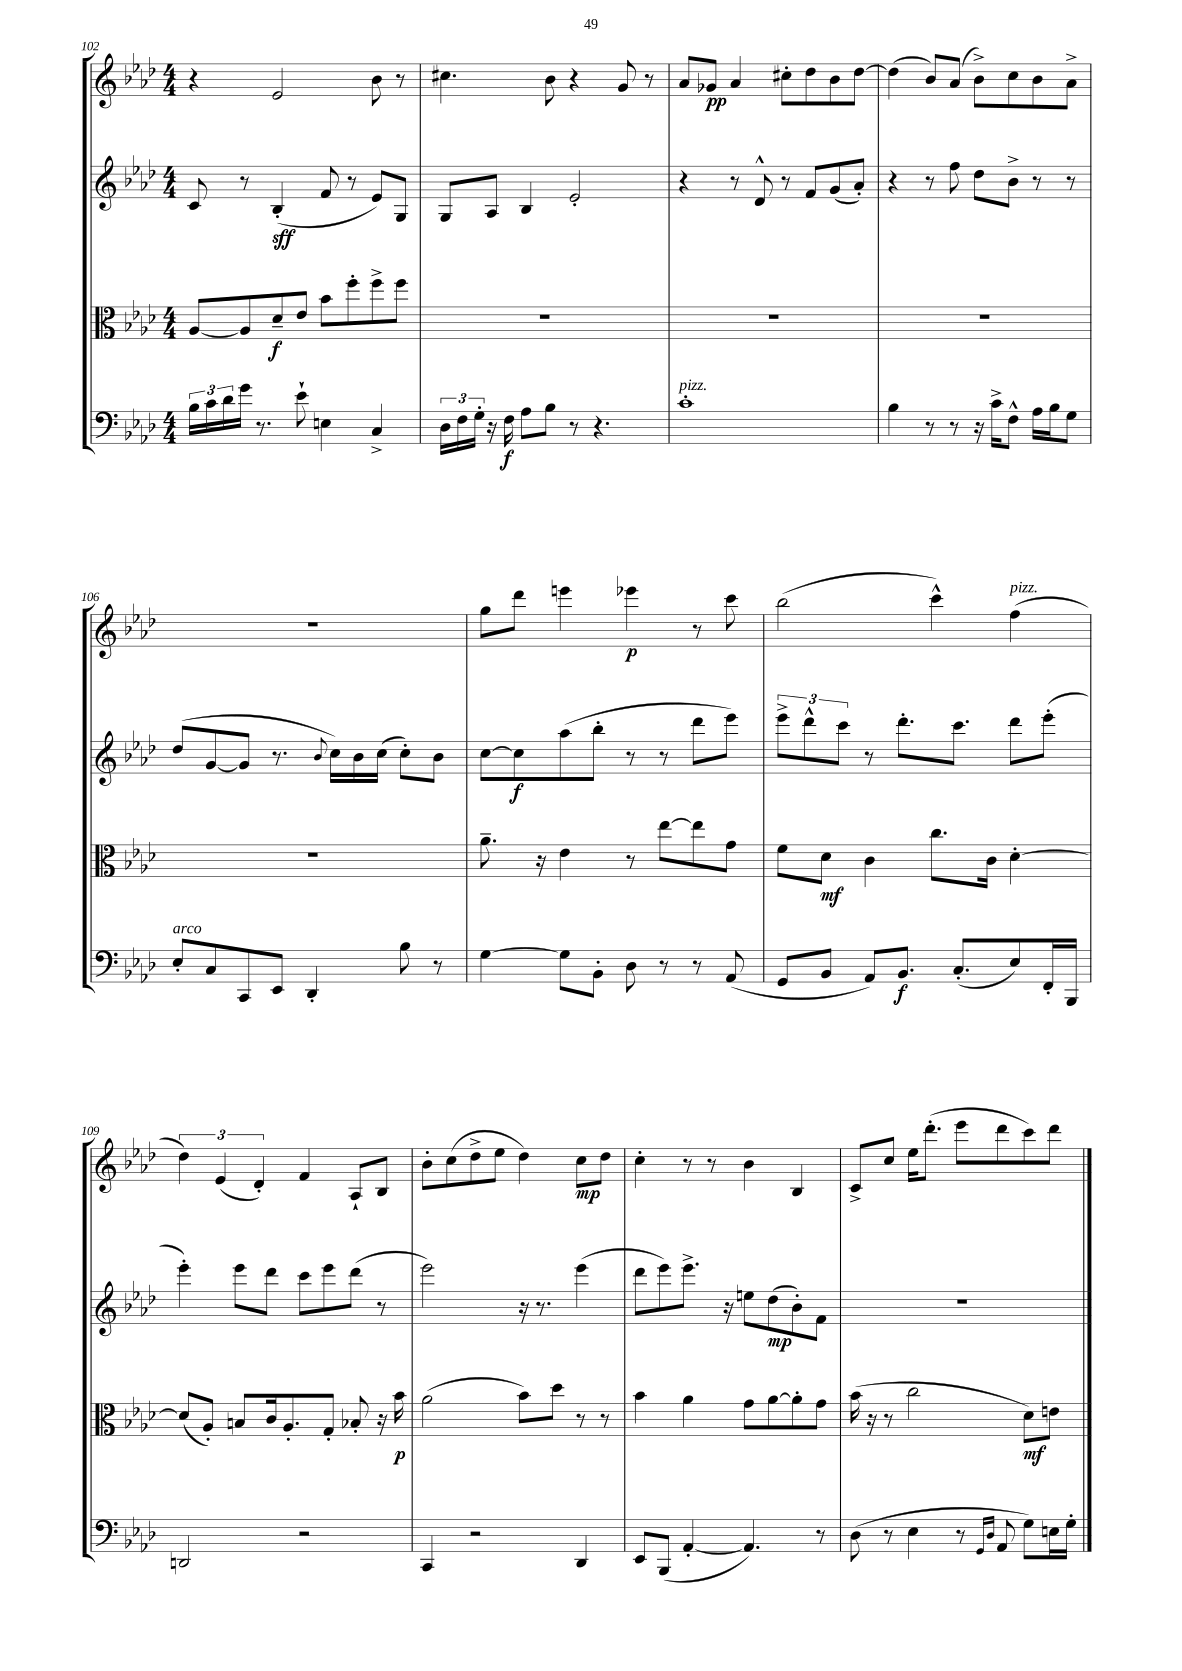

**kern	**kern	**kern	**kern
*staff4	*staff3	*staff2	*staff1
*clefF4	*clefC3	*clefG2	*clefG2
*k[b-e-a-d-]	*k[b-e-a-d-]	*k[b-e-a-d-]	*k[b-e-a-d-]
*M4/4	*M4/4	*M4/4	*M4/4
24B-\LL	[8A-/L	8c/	4r
24c\	.	.	.
24d-\	.	.	.
16g\JJ	8A-/]	8r	.
8.r	.	.	.
.	8d-~/	(4B-'/	2e-/
8e-`\	8e-/J	.	.
4E\	8b-\L	8f/	.
.	8ff'\	8r	.
4C^/	8ff^\	8e-/L)	8b-\
.	8ff\J	8G/J	8r
=	=	=	=
24D-\LL	1r	8G/L	4.cc#\
24F\	.	.	.
24G'\JJ	.	.	.
16r	.	8A-/J	.
16F\	.	.	.
8A-\L	.	4B-/	.
8B-\J	.	.	8b-\
8r	.	2e-'/	4r
4.r	.	.	.
.	.	.	8g/
.	.	.	8r
=	=	=	=
1c'	1r	4r	8a-/L
.	.	.	8g-/J
.	.	8r	4a-/
.	.	8d-^^/	.
.	.	8r	8cc#'\L
.	.	8f/L	8dd-\
.	.	(8g/	8b-\
.	.	8a-'/J)	[8dd-\J
=	=	=	=
4B-\	1r	4r	(4dd-\]
8r	.	8r	8b-/L)
8r	.	8ff\	(8a-/J
16r	.	8dd-\L	8b-^\L)
16c^\LK	.	.	.
8F^^\J	.	8b-^\J	8cc\
16A-\LL	.	8r	8b-\
16B-\J	.	.	.
8G\J	.	8r	8a-^\J
=	=	=	=
8E-'/L	1r	(8dd-/L	1r
8C/	.	[8g/	.
8CC/	.	8g/]J	.
8EE-/J	.	8.r	.
4DD-'/	.	.	.
.	.	8qqb-/	.
.	.	16cc\LL)	.
.	.	16b-\	.
.	.	(16cc\JJ	.
8B-\	.	8cc'\L)	.
8r	.	8b-\J	.
=	=	=	=
[4G\	8.a-~\	[8cc\L	8gg\L
.	.	8cc\]	8ddd-\J
.	16r	.	.
8G\]L	4e-\	(8aa-\	4eee\
8BB-'\J	.	8bb-'\J	.
8D-\	8r	8r	4eee-\
8r	[8ee-\L	8r	.
8r	8ee-\]	8ddd-\L	8r
(8AA-/	8g\J	8eee-\J)	8ccc\
=	=	=	=
8GG/L	8f\L	12eee-^\L	(2bb-\
.	.	12ddd-^^\	.
8BB-/J	8d-\J	.	.
.	.	12ccc\J	.
8AA-/L)	4c\	8r	.
8.BB-/J	.	8.ddd-'\L	.
.	8.cc\L	.	4ccc^^\)
(8.C'/L	.	8.ccc\J	.
.	16c\Jk	.	.
8E-/)	[4d-'\	8ddd-\L	(4ff\
16FF'/L	.	(8eee-'\J	.
16BBB-/JJ	.	.	.
=	=	=	=
2DD/	(8d-/]L	4eee-'\)	6dd-\)
.	8A-'/J)	.	.
.	.	.	(6e-/
.	8B/L	8eee-\L	.
.	.	.	6d-'/)
.	16c/k	8ddd-\J	.
.	8.A-'/	.	.
2r	.	8ccc\L	4f/
.	8G'/J	8eee-\	.
.	8B-'/	(8ddd-\J	8A-`/L
.	16r	8r	8B-/J
.	16b-\	.	.
=	=	=	=
4CC/	(2a-\	2eee-\)	8b-'\L
.	.	.	(8cc\
2r	.	.	8dd-^\
.	.	.	8ee-\J
.	8b-\L)	16r	4dd-\)
.	.	8.r	.
.	8dd-\J	.	.
4DD-/	8r	(4eee-\	8cc\L
.	8r	.	8dd-\J
=	=	=	=
8EE-/L	4b-\	8ddd-\L	4cc'\
(8BBB-/J	.	8eee-\)	.
[4AA-'/	4a-\	8.eee-^\J	8r
.	.	.	8r
.	.	16r	.
4.AA-/])	8g\L	8ee\L	4b-\
.	[8a-\	(8dd-\	.
.	8a-'\]	8b-'\)	4B-/
8r	8g\J	8f\J	.
=	=	=	=
(8D-\	(16b-\	1r	8c^/L
.	16r	.	.
8r	8r	.	8cc/J
4E-\	2cc\	.	16ee-\LK
.	.	.	(8.ddd-'\J
8r	.	.	8eee-\L
16qqGG/LL	.	.	.
16qqD-/JJ	.	.	.
8AA-/	.	.	8ddd-\
8G\L)	8d-\L)	.	8ccc\)
16E\L	8e\J	.	8ddd-\J
16G'\JJ	.	.	.
==	==	==	==
*-	*-	*-	*-
